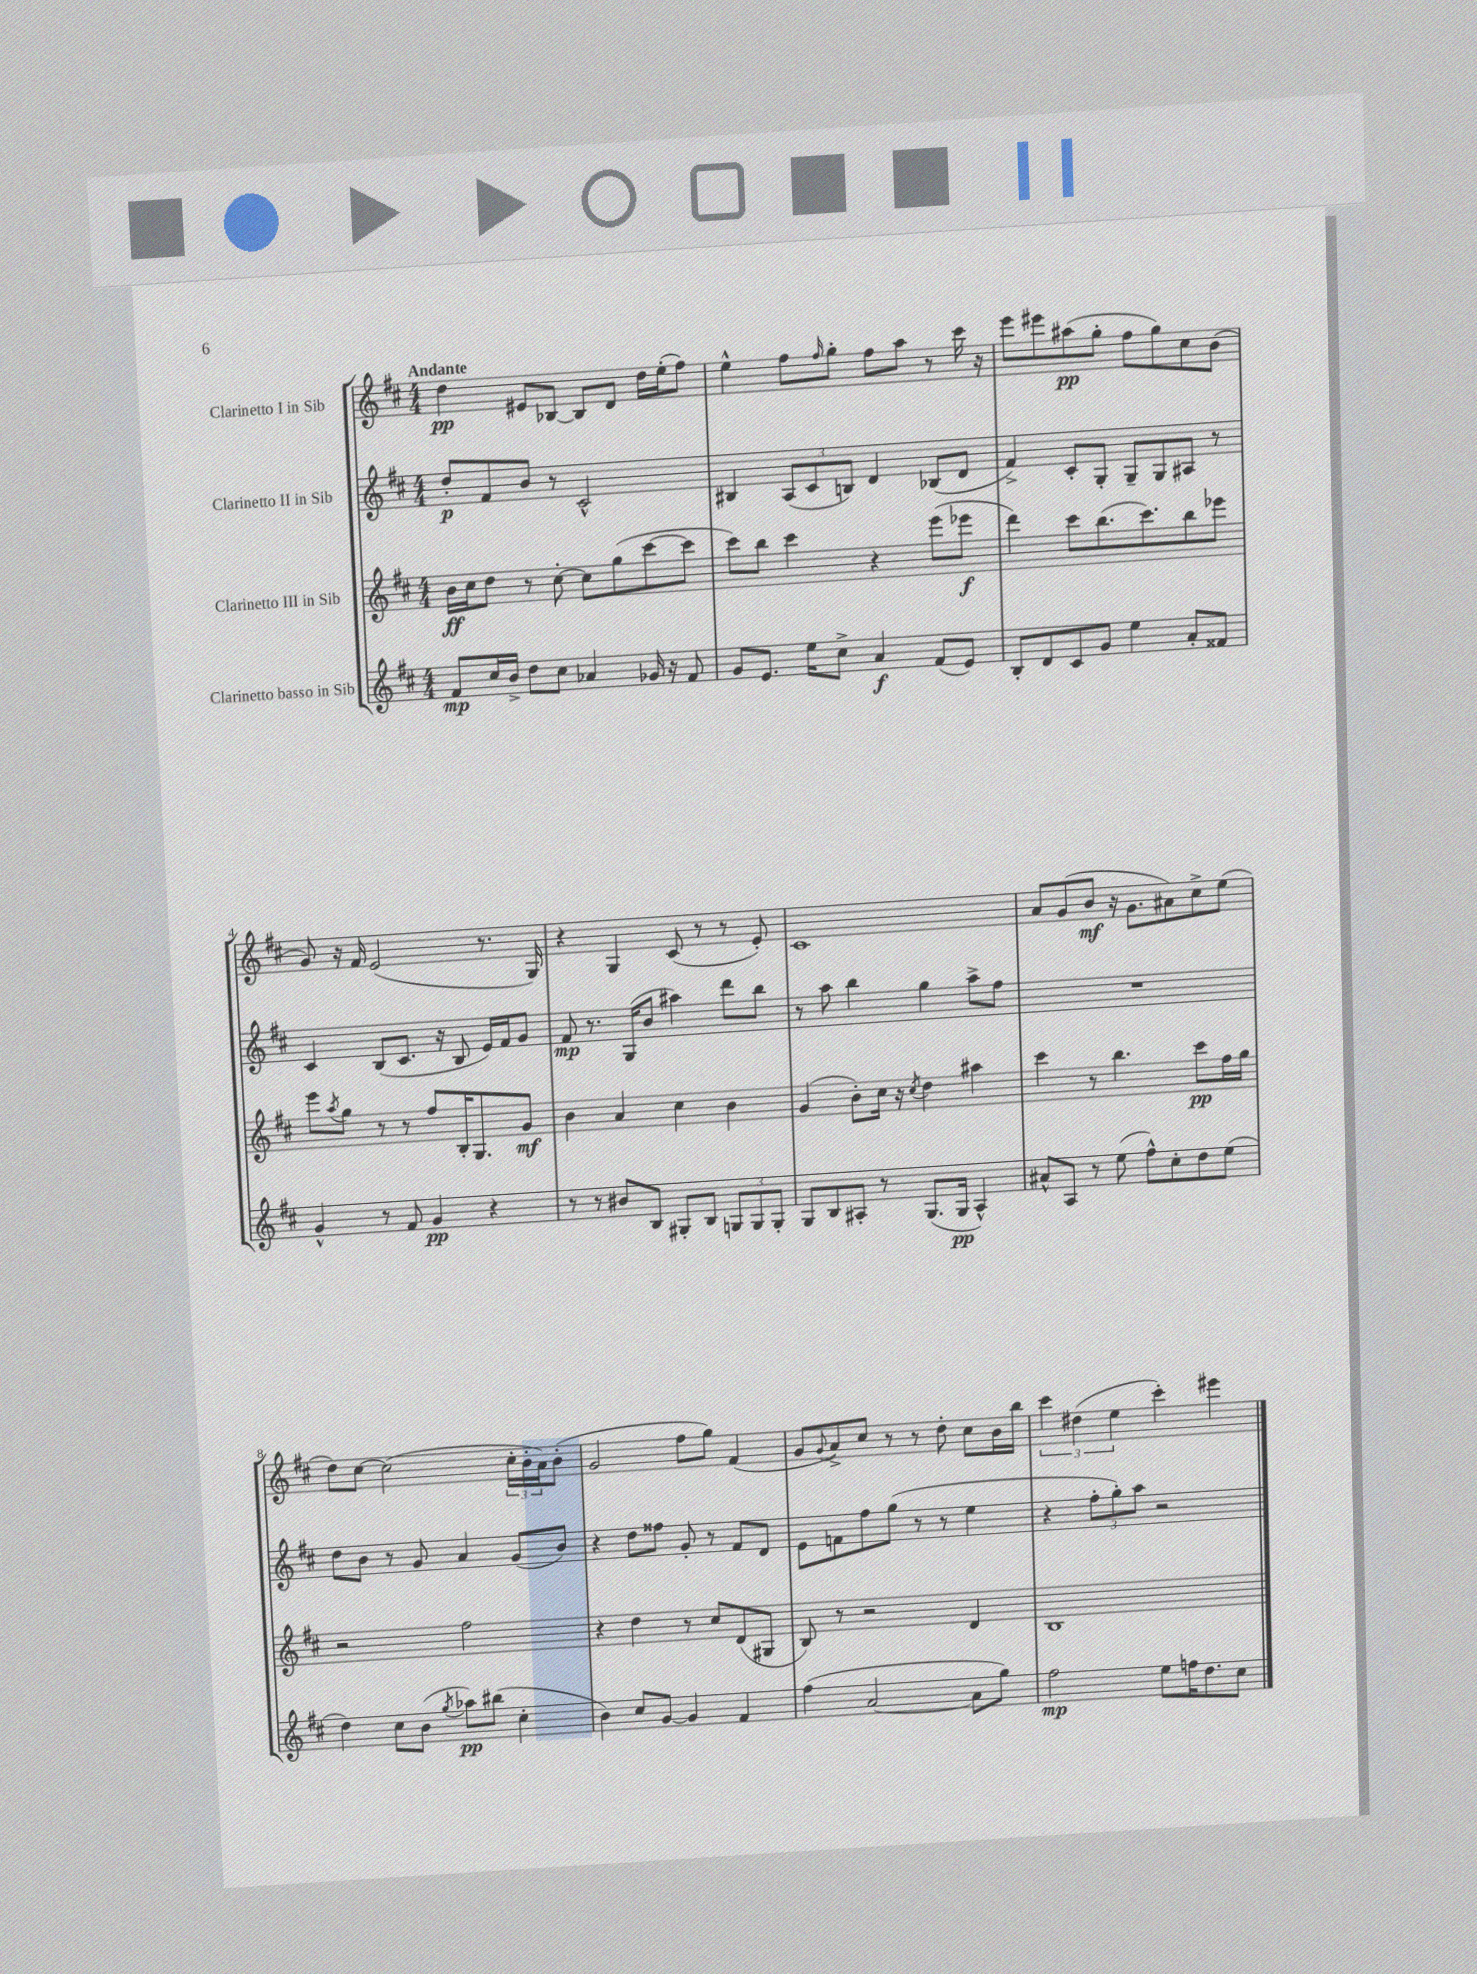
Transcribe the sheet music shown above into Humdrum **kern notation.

**kern	**kern	**kern	**kern
*staff4	*staff3	*staff2	*staff1
*clefG2	*clefG2	*clefG2	*clefG2
*k[f#c#]	*k[f#c#]	*k[f#c#]	*k[f#c#]
*M4/4	*M4/4	*M4/4	*M4/4
8f#	16b	8dd'	4dd
.	16cc#	.	.
16cc#	8dd	8f#	.
16b^	.	.	.
8dd	8r	8b	8e#
8cc#	[8cc#'	8r	[8B-
4a-	8cc#]	2c#^^	8B-]
.	(8gg	.	8d
16g-	[8ccc#	.	16dd
16r	.	.	(16ee'
8f#	8ccc#]	.	8ff#)
=	=	=	=
8g	8ccc#)	4B#	4ee^^
8.e	8bb	.	.
.	4ccc#	(12A	8ff#
16ee	.	.	.
.	.	12c#	.
.	.	.	16qqff#
8cc#^	.	.	8gg'
.	.	12B)	.
4a	4r	4d	8ff#
.	.	.	8aa
(8f#	(8eee	(8B-	8r
8e)	8eee-	8d	16ccc#
.	.	.	16r
=	=	=	=
8B'	4ddd)	4f#^)	8eee
8d	.	.	8eee#
8c#	8ccc#	8c#'	(8aa#
8g	(8.bb	8G'	8gg'
4ee	.	8G~	8ff#
.	8.ccc#)	.	.
.	.	8G	8gg)
8a'	8bb	8A#	8cc#
8f##	8eee-	8r	(8b
=	=	=	=
4g^^	8eee	4c#	8g)
.	8qaa	.	.
.	8gg	.	16r
.	.	.	16f#
8r	8r	(8B	(2e
8f#	8r	8.c#	.
4g	8ff#	.	.
.	.	16r	.
.	16B'	8B	.
.	8.G	.	.
4r	.	16e)	8.r
.	.	16f#	.
.	8g	8g	.
.	.	.	16G)
=	=	=	=
8r	4b	8f#	4r
8r	.	8.r	.
8b#	4a	.	4G
.	.	(16G	.
8B	.	8b	.
8G#'	4cc#	4aa#)	(8c#
8B	.	.	8r
12G	4b	8ddd	8r
12G	.	.	.
.	.	8bb	8e')
12G'	.	.	.
=	=	=	=
8G	(4g	8r	1c#
8B	.	8aa	.
8A#'	8b')	4bb	.
8r	16cc#	.	.
.	16r	.	.
.	8qcc#	.	.
(8.G	4dd	4gg	.
16G	.	.	.
4A#^^)	4aa#	8aa^	.
.	.	8ff#	.
=	=	=	=
8a#^^	4ccc#	1r	8a
8A	.	.	(8g
8r	8r	.	8b
(8ee	4.bb	.	16r
.	.	.	8.g
8ff#^^)	.	.	.
8cc#'	.	.	8a#)
8dd	8ccc#	.	8cc#^
(8ee	16ff#	.	(8ee
.	16gg	.	.
=	=	=	=
4dd)	2r	8dd	8dd)
.	.	8b	[8cc#
8cc#	.	8r	(2cc#]
(8b	.	8g	.
8qgg	.	.	.
8aa-)	2ff#	4a	.
(8bb#	.	.	.
4cc#'	.	(8g	24cc#'
.	.	.	24b'
.	.	.	24a)
.	.	8b)	(8b'
=	=	=	=
4b)	4r	4r	2g
8cc#	4dd	8dd	.
[8g	.	8ff##	.
4g]	8r	8g'	8ff#
.	8cc#	8r	8gg)
4f#	(8d	8f#	(4f#
.	8G#	8d	.
=	=	=	=
(4ff#	8B)	8e	8g
.	.	.	8qqg
.	8r	8f	8a^)
[2a	2r	8ff#	8cc#
.	.	(8gg	8r
.	.	8r	8r
.	.	8r	8dd'
8a]	4d	4ee	8cc#
8gg)	.	.	16b
.	.	.	16bb
=	=	=	=
2ff#	1B	4r	6ccc#
.	.	.	(6dd#
.	.	12ff#'	.
.	.	12gg')	6ee
.	.	12aa	.
8ee	.	2r	4ccc#')
16ff	.	.	.
8.dd	.	.	.
.	.	.	4eee#
8cc#	.	.	.
==	==	==	==
*-	*-	*-	*-
